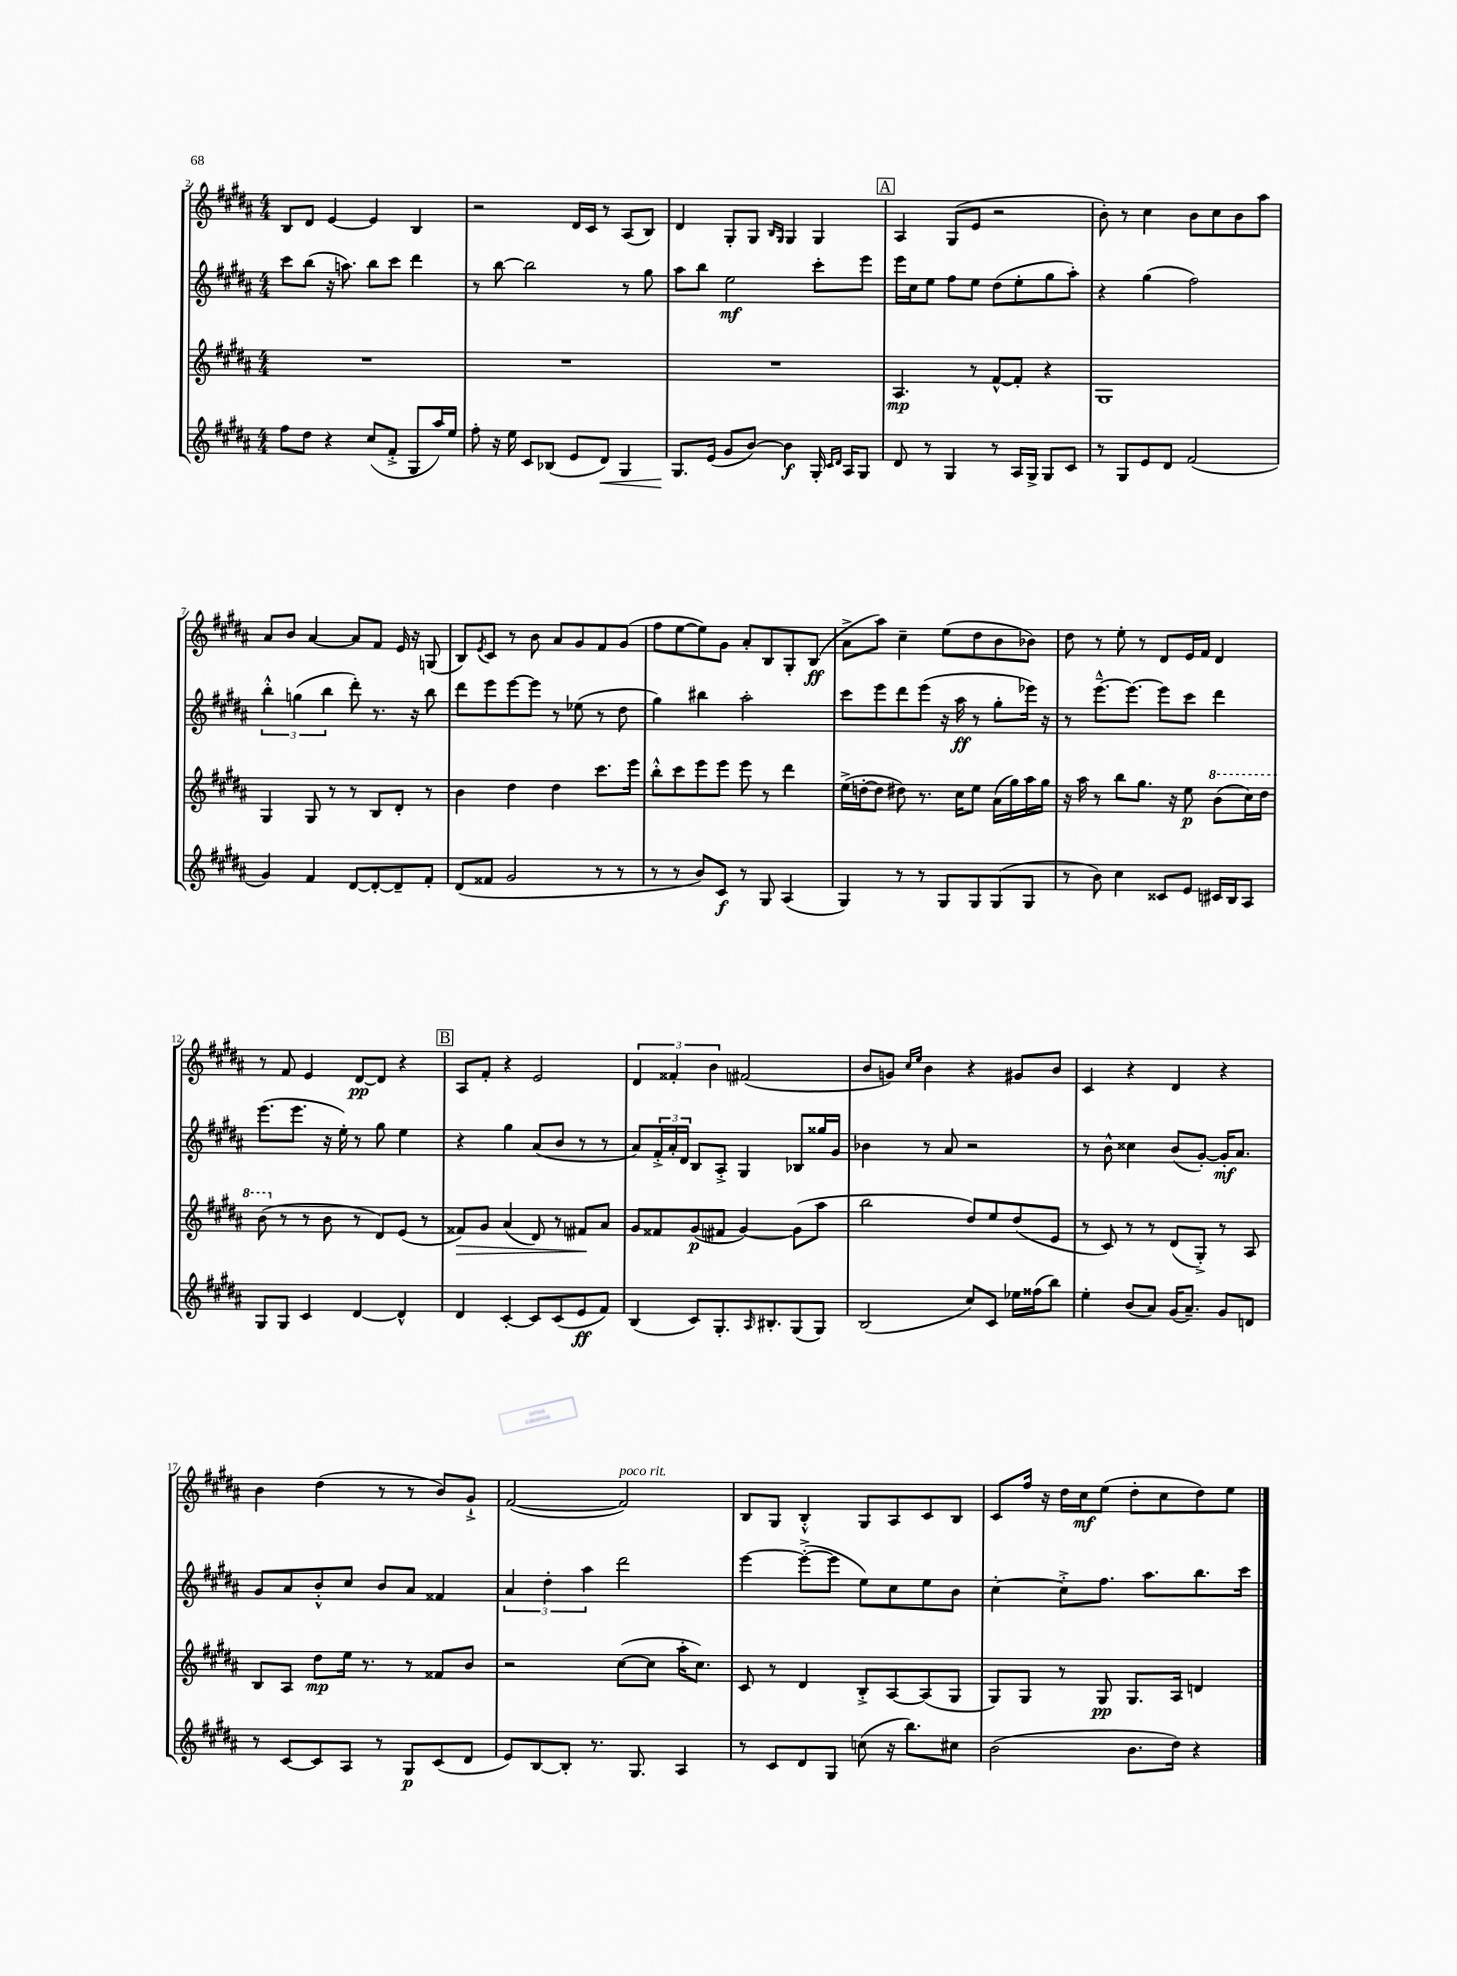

**kern	**kern	**kern	**kern
*staff4	*staff3	*staff2	*staff1
*clefG2	*clefG2	*clefG2	*clefG2
*k[f#c#g#d#a#]	*k[f#c#g#d#a#]	*k[f#c#g#d#a#]	*k[f#c#g#d#a#]
*M4/4	*M4/4	*M4/4	*M4/4
8ff#	1r	8ccc#	8B
8dd#	.	(8bb	8d#
4r	.	16r	[4e
.	.	8.aa)	.
(8cc#	.	8bb	4e]
8f#'^	.	8ccc#	.
8G#	.	4ddd#	4B
16aa#)	.	.	.
16ee	.	.	.
=	=	=	=
8ff#'	1r	8r	2r
16r	.	[8bb	.
16ee	.	.	.
8c#	.	2bb]	.
(8B-	.	.	.
8e	.	.	16d#
.	.	.	16c#
8d#)	.	.	8r
4G#	.	8r	(8A#
.	.	8gg#	8B)
=	=	=	=
8.G#	1r	8aa#	4d#
.	.	8bb	.
(16e	.	.	.
8g#	.	2ee	8G#'
[8b)	.	.	8G#
.	.	.	16qqB
.	.	.	16qqG#
4b]	.	.	4G#
16G#'	.	8ccc#'	4G#
16qqc#	.	.	.
16qqd#	.	.	.
16A#	.	.	.
8G#	.	8eee	.
=	=	=	=
8d#	4.A#	16eee	4A#
.	.	16cc#	.
8r	.	8ee	.
4G#	.	8ff#	(8G#
.	8r	8ee	8e
8r	[8f#^^	(8dd#	2r
16A#	8f#']	8ee'	.
16G#^	.	.	.
8G#	4r	8gg#	.
8c#	.	8aa#')	.
=	=	=	=
8r	1G#	4r	8b')
8G#	.	.	8r
8e	.	(4gg#	4cc#
8d#	.	.	.
(2f#	.	2ff#)	8b
.	.	.	8cc#
.	.	.	8b
.	.	.	8aa#
=	=	=	=
4g#)	4G#	6bb'^^	8a#
.	.	.	8b
.	.	(6gg	.
4f#	8G#	.	[4a#
.	.	6bb	.
.	8r	.	.
[8d#	8r	8ddd#')	8a#]
8d#'_	8B	8.r	8f#
8d#~]	8d#'	.	16e
.	.	16r	16r
8f#'	8r	8bb	(8G
=	=	=	=
(8d#	4b	8ddd#	8B)
.	.	.	8qe
8f##	.	8eee	8c#
2g#	4dd#	[8eee	8r
.	.	8eee]	8b
.	4dd#	8r	8a#
.	.	(8ee-	8g#
8r	8.ccc#	8r	8f#
8r	.	8dd#	(8g#
.	16eee	.	.
=	=	=	=
8r	8bb'^^	4gg#)	8ff#
8r	8ccc#	.	[8ee
8b)	8eee	4bb#	8ee])
8c#	8eee	.	8g#
8r	8eee	2aa#'	8a#'
8G#	8r	.	8B
(4A#	4ddd#	.	8G#'
.	.	.	(8B
=	=	=	=
4G#)	(16ee^	8ccc#	8a#^
.	[16dd'	.	.
.	8dd]	8eee	8aa#)
8r	8dd#)	8ddd#	4cc#~
8r	8.r	(8eee	.
8G#	.	16r	(8ee
.	16cc#	16aa#	.
8G#	8ee	8r	8dd#
(8G#	(16a#	8gg#'	8b
.	16gg#)	.	.
8G#	16aa#	16eee-)	8b-)
.	16gg#	16r	.
=	=	=	=
8r	16r	8r	8dd#
.	16aa#	.	.
8b)	8r	[8.eee~^^	8r
4cc#	8bb	.	8ee'
.	.	8.eee_	.
.	8.gg#	.	8r
8c##	.	8eee]	8d#
.	16r	.	.
8e	8ee	8ccc#	16e
.	.	.	16f#
16c#	(8bb	4ddd#	4d#
16B	.	.	.
8A#	16ccc#)	.	.
.	16ddd#	.	.
=	=	=	=
8G#	(8bb	(8.eee	8r
8G#	8r	.	8f#
.	.	8.eee	.
4c#	8r	.	4e
.	8b	16r	.
.	.	16ee')	.
[4d#	8r	8r	[8d#
.	8d#)	8gg#	8d#]
4d#^^]	(8e	4ee	4r
.	8r	.	.
=	=	=	=
4d#	8f##)	4r	8A#
.	8g#	.	8f#'
[4c#'	(4a#	4gg#	4r
8c#]	8d#)	(8a#	2e
(8c#	8r	8b	.
8e	8f#	8r	.
8f#)	8a#	8r	.
=	=	=	=
(4B	8g#	8a#)	6d#
.	8f##	24f#'^	.
.	.	24a#'	6f##'
.	.	24d#	.
8c#)	(8g#	8B	.
.	.	.	6b
8.G#'	8f#	8A#'^	.
.	[4g#)	4G#	(2f#
16qqA#	.	.	.
8.B#'	.	.	.
(8G#	(8g#]	8B-	.
8G#)	8aa#	16gg##	.
.	.	16g#	.
=	=	=	=
(2B	2bb	4b-	8b
.	.	.	8g)
.	.	.	16qqcc#
.	.	.	16qqee
.	.	8r	4b
.	.	8a#	.
8cc#)	8dd#)	2r	4r
8c#	8ee	.	.
16ee-	(8dd#	.	8g#
(16ff##	.	.	.
8bb)	8e	.	8b
=	=	=	=
4ee'	8r	8r	4c#
.	8c#)	8b^^	.
(8b	8r	4cc##	4r
8a#)	8r	.	.
(16g#	(8d#	(8b	4d#
8.a#~)	.	.	.
.	8G#'^)	[8g#')	.
8g#	8r	16g#']	4r
.	.	8.a#	.
8d	8A#	.	.
=	=	=	=
8r	8B	8g#	4b
[8c#	8A#	8a#	.
8c#]	8dd#	8b'^^	(4dd#
8A#	16ee	8cc#	.
.	8.r	.	.
8r	.	8b	8r
8G#	8r	8a#	8r
(8c#	8f##	4f##	8b)
8d#	8b	.	8g#`^
=	=	=	=
8e)	2r	6a#	([2f#
[8B	.	.	.
.	.	6dd#'	.
8B']	.	.	.
.	.	6aa#	.
8.r	.	.	.
.	([8cc#	2ddd#	2f#])
8.G#	.	.	.
.	8cc#]	.	.
4A#	16aa#'	.	.
.	8.cc#)	.	.
=	=	=	=
8r	8c#	[4eee	8B
8c#	8r	.	8G#
8d#	4d#	(8eee'^_	4B'^^
8G#	.	8eee]	.
(8cc	8B'^	8ee)	8G#
16r	[8A#	8cc#	8A#
8.bb)	.	.	.
.	(8A#]	8ee	8c#
8cc#	8G#	8b	8B
=	=	=	=
(2b	8G#)	[4cc#'	8c#
.	8G#	.	16ff#
.	.	.	16r
.	8r	8cc#'^]	16dd#
.	.	.	16cc#
.	8G#	8.ff#	(8ee
8.b	8.G#	.	8dd#'
.	.	8.aa#	.
.	.	.	8cc#
16dd#)	16A#	.	.
4r	4d	8.bb	8dd#)
.	.	.	8ee
.	.	16ccc#	.
==	==	==	==
*-	*-	*-	*-
